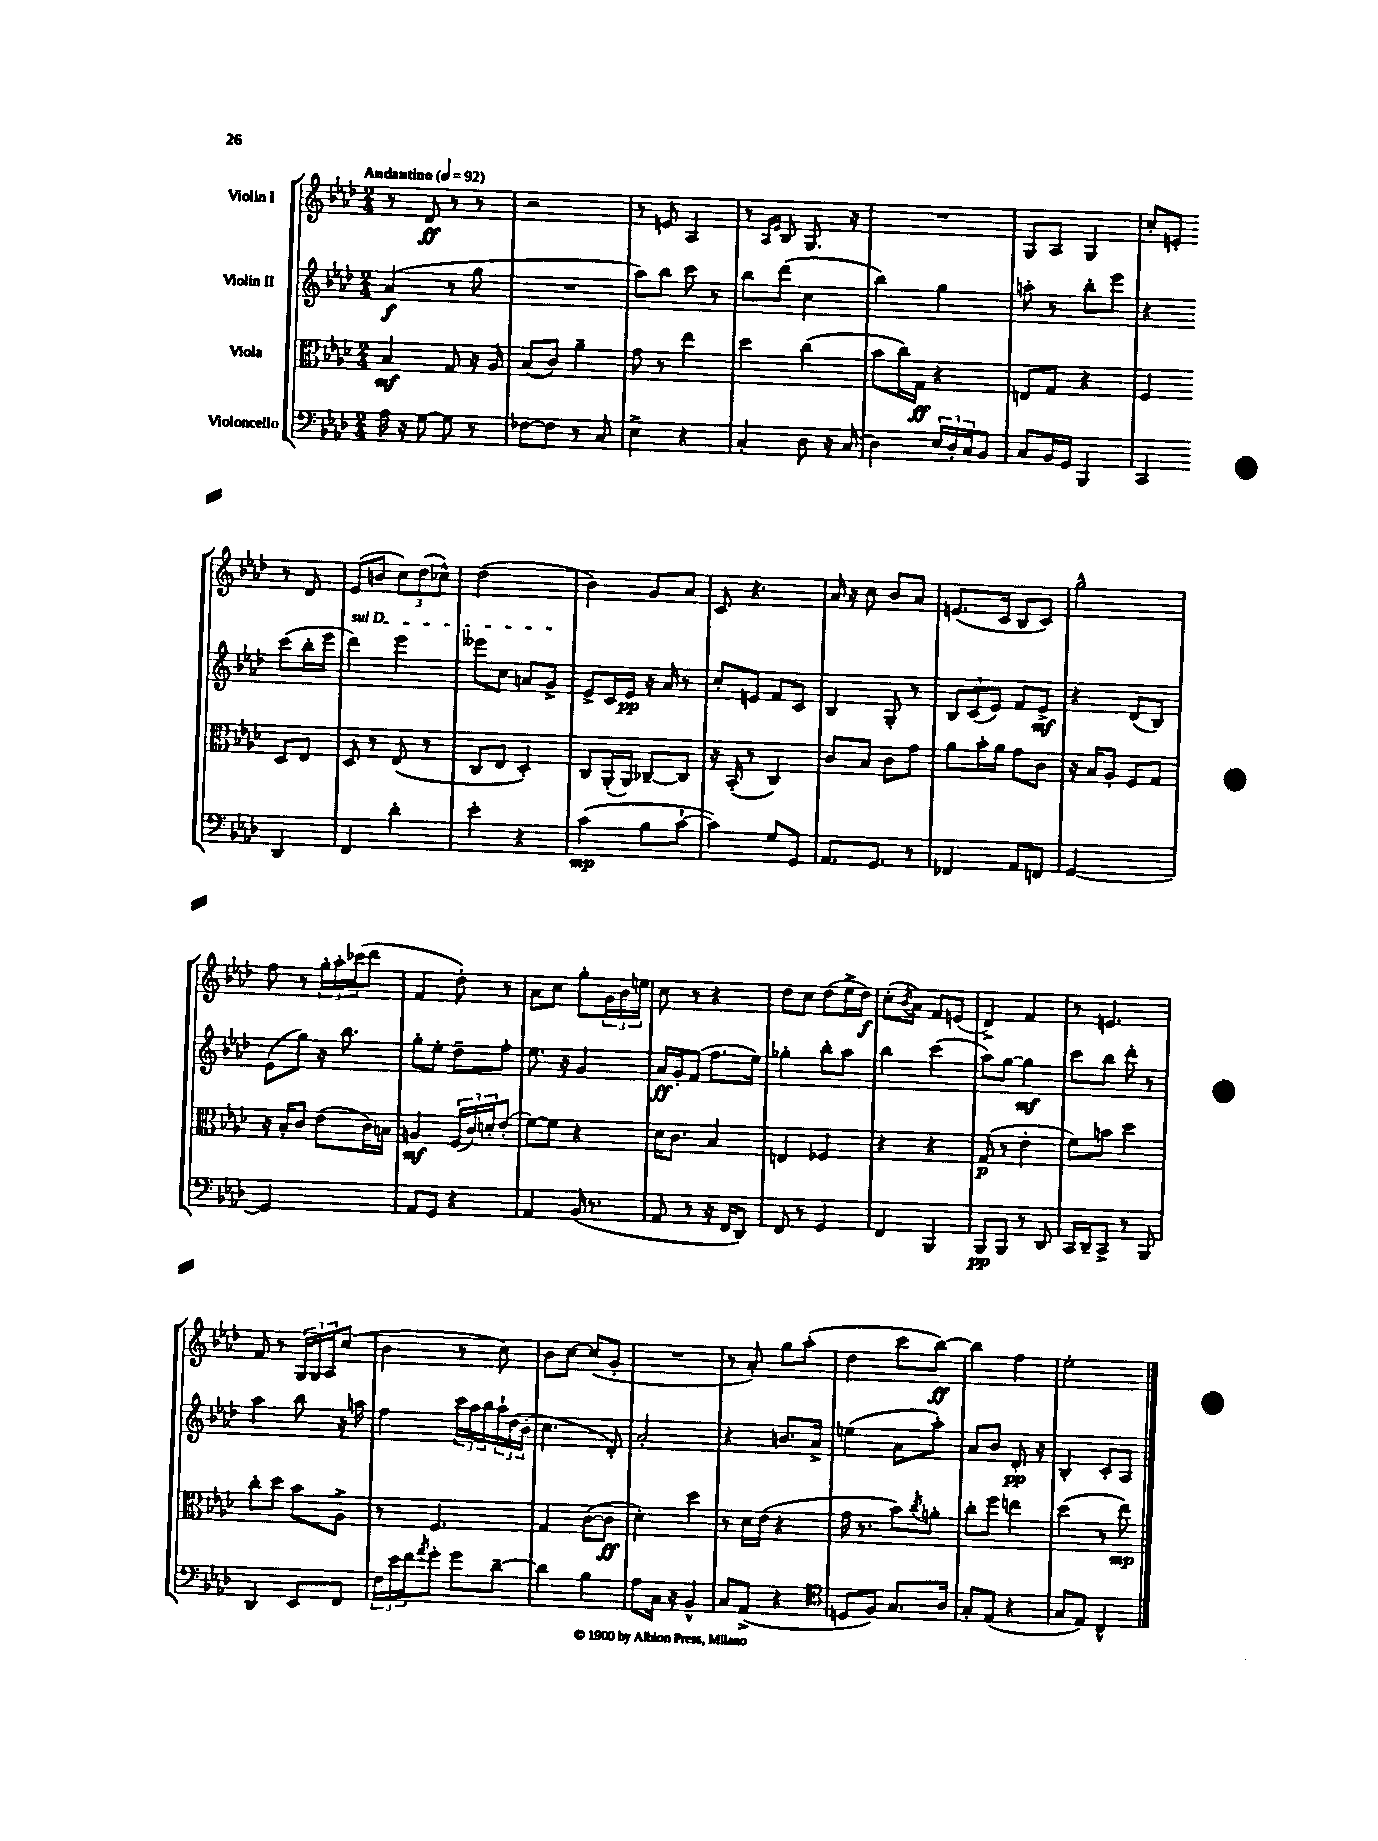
<<
\new StaffGroup <<
\new Staff = "s0" \with { instrumentName = "Violin I" } {
    \clef treble \key aes \major \numericTimeSignature \time 2/4 \tempo "Andantino" 4 = 92
    r8 des'8\ff r8 r8 |
    r2 |
    r8 e'8 aes4 |
    r8 \grace { aes16 ees'16 } bes8 g8. r16 |
    R2 |
    g8 aes8 g4 |
    c''8-. e'8-. r8 des'8 |
    ees'8( b'8 \tuplet 3/2 { c''8) des''8( ces''8-^) } |
    des''2( |
    bes'4) g'8 aes'8 |
    c'8 r4. |
    aes'16 r16 c''8 bes'8 aes'8 |
    e'8.( c'16 bes8 c'8) |
    g''2-^ |
    f''8 r8 \tuplet 3/2 { g''16-. aes''16-. ces'''16( } des'''8 |
    f'4 des''8-.) r8 |
    aes'8 c''8 g''8-. \tuplet 3/2 { g'16 bes'16 e''16 } |
    c''8 r8 r4 |
    des''8 c''8 des''8( ees''16-> des''16\f) |
    c''8-.( \acciaccatura { bes'8 } aes'8) f'8 e'8( |
    des'4->) f'4 |
    r8 e'4. |
    f'8 r8 \tuplet 3/2 { g16 g16 aes16 } c''8( |
    bes'4 r8 c''8) |
    bes'8 c''8~ c''8( g'8-. |
    R2 |
    r8 aes'8-.) g''8 aes''8-.( |
    des''4 c'''8 bes''8~\ff) |
    bes''4 f''4 |
    ees''2-. \bar "|." |
}
\new Staff = "s1" \with { instrumentName = "Violin II" } {
    \clef treble \key aes \major \numericTimeSignature \time 2/4
    aes'4\f( r8 g''8 |
    R2 |
    aes''8) bes''8 c'''8 r8 |
    bes''8 des'''8( c''4 |
    bes''4) g''4 |
    a''8-. r8 bes''8-. ees'''8 |
    r4 c'''8( bes''16-. ees'''16 |
    \once \override TextSpanner.bound-details.left.text = \markup { \italic "sul D" } des'''4\startTextSpan) ees'''4 |
    eeses'''8 c''8 a'8 g'8->\stopTextSpan |
    ees'8-> c'16 ees'16\pp r16 aes'16 r8 |
    c''8-. e'8 f'8 c'8 |
    bes4 g8-. r8 |
    \tuplet 3/2 { bes8 c'8( ees'8) } f'8 ees'8->\mf |
    r4 des'8( bes8) |
    ees'8( g''8) r16 bes''8. |
    g''8-. ees''8-. des''8-- f''8-. |
    ees''8. r16 g'4 |
    aes'16\ff g'16-. f'8( f''8. ees''16) |
    ges''4-. bes''8-. aes''8 |
    bes''4 c'''4( |
    aes''8) g''8~ g''4\mf |
    c'''8 bes''8 des'''8-. r8 |
    aes''4 bes''8 r16 a''16 |
    f''4 \tuplet 3/2 { c'''16 aes''16 bes''16 } \tuplet 3/2 { aes''16-! des''16( bes'16-. } |
    c''4. des'8-.) |
    aes'2-. |
    r4 b'8. aes'16-> |
    e''4( aes'8 aes''8-.) |
    aes'8 bes'8 des'8.-.\pp r16 |
    bes4-. c'8-. aes8 \bar "|." |
}
\new Staff = "s2" \with { instrumentName = "Viola" } {
    \clef alto \key aes \major \numericTimeSignature \time 2/4
    bes4\mf g8 r16 aes16 |
    bes8( c'8) aes'4-- |
    g'8 r8 ees''4 |
    des''4 c''4( |
    bes'8 c''16) g16\ff r4 |
    e8 g8 r4 |
    f4 des8 ees8 |
    des8 r8 ees8( r8 |
    c8 ees8 des4-.) |
    c8 aes,16-.( aes,16) ces8~-- ces8 |
    r16 bes,16-.( r8 c4) |
    c'8 bes8 c'8 g'8 |
    aes'8 bes'16-. aes'16 g'8 c'8 |
    r16 bes16 aes8-. f8 g8 |
    r16 bes16-. c'8 ees'8( c'16) b16 |
    a4\mf \tuplet 3/2 { f16( c'16) d'16-. } ees'8-.( |
    f'8~) f'8 r4 |
    des'16 c'8. bes4 |
    e4 fes4 |
    r4 r4 |
    g8\p( r8 ees'4-. |
    f'8) b'8 des''4 |
    c''8-. des''8 bes'8 aes8-> |
    r8 f4. |
    g4 c'8~( c'8\ff |
    des'4-.) des''4 |
    r8 des'16 ees'16( r4 |
    g'16 r8. bes'8) \acciaccatura { c''8 } a'8-. |
    c''8-. f''8 e''4 |
    des''4( r8 ees''8\mp) \bar "|." |
}
\new Staff = "s3" \with { instrumentName = "Violoncello" } {
    \clef bass \key aes \major \numericTimeSignature \time 2/4
    aes16 r16 g8~ g8 r8 |
    fes8~ fes8 r8 c8 |
    ees4-> r4 |
    c4-. des8 r16 c16( |
    des4) \tuplet 3/2 { ees16 des16-. c16 } bes,8 |
    c8 bes,16 g,16 bes,,4 |
    c,4 des,4 |
    f,4 des'4-. |
    ees'4-. r4 |
    c'4\mp( bes8 c'8~-! |
    c'4) g8 g,8 |
    aes,8. g,8. r8 |
    fes,4 aes,8 f,8 |
    g,2~ |
    g,2 |
    aes,8 g,8 r4 |
    aes,4 bes,16( r8. |
    aes,8 r8 r16 f,16 des,8) |
    f,8 r8 g,4 |
    f,4 bes,,4 |
    bes,,8\pp bes,,8 r8 des,8 |
    c,16 des,16-- c,8-> r8 bes,,8 |
    des,4 ees,8 f,8 |
    \tuplet 3/2 { f16 ees'16 f'16 } \acciaccatura { aes'8 } g'8-. g'8 des'8~-- |
    des'4 bes4 |
    aes8 c16 r16 bes,4-^ |
    c8 aes,8->( r4 |
    \clef tenor d8 f8) g8. aes16 |
    g8-. ees8( r4 |
    g8 ees8) c4-^ \bar "|." |
}
>>
>>
\layout { \context { \Score \remove "Bar_number_engraver" } }
